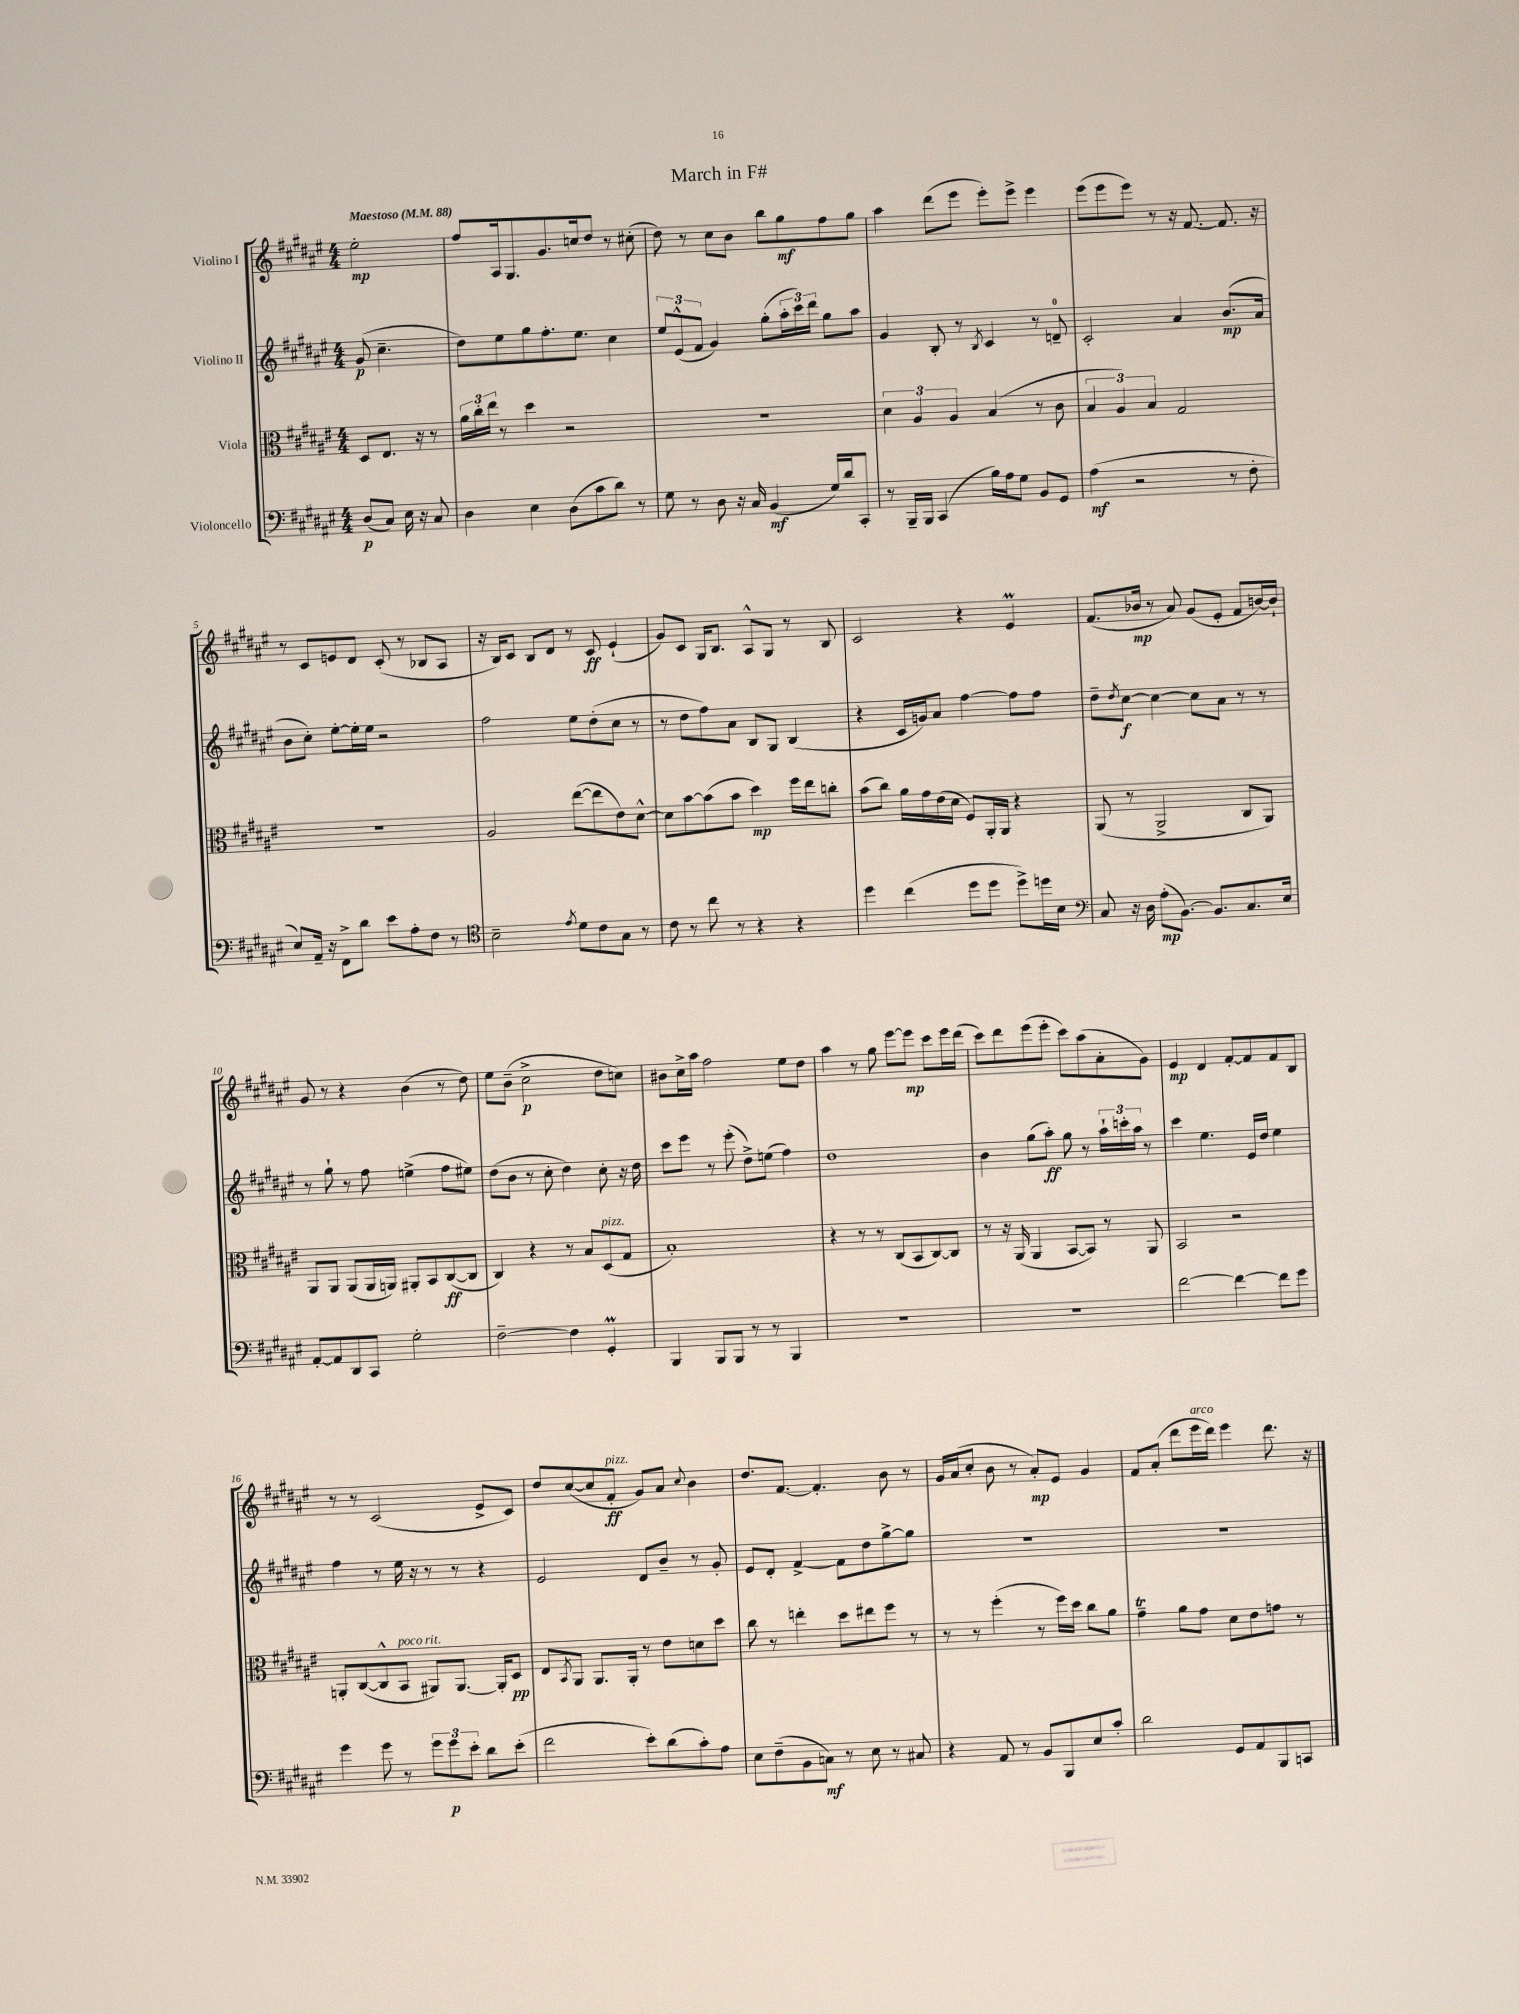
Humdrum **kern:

**kern	**dynam	**kern	**dynam	**kern	**dynam	**kern	**dynam
*part4	*part4	*part3	*part3	*part2	*part2	*part1	*part1
*staff4	*staff4	*staff3	*staff3	*staff2	*staff2	*staff1	*staff1
*I"Violoncello	*	*I"Viola	*	*I"Violino II	*	*I"Violino I	*
*clefF4	*	*clefC3	*	*clefG2	*	*clefG2	*
*k[f#c#g#d#a#e#]	*	*k[f#c#g#d#a#e#]	*	*k[f#c#g#d#a#e#]	*	*k[f#c#g#d#a#e#]	*
*M4/4	*	*M4/4	*	*M4/4	*	*M4/4	*
*MM88	*	*MM88	*	*MM88	*	*MM88	*
=	=	=	=	=	=	=	=
!	!	!	!	!	!	!LO:TX:a:B:t=Maestoso	!
(8D#/L	p	8D#/L	.	(8g#/	p	2ee#'\	mp
8C#/J)	.	8.E#/J	.	4.cc#~\	.	.	.
16E#\	.	.	.	.	.	.	.
16r	.	16r	.	.	.	.	.
8C#/	.	8r	.	.	.	.	.
=1	=1	=1	=1	=1	=1	=1	=1
4D#\	.	24a#\LL	.	8dd#\L)	.	8ff#/L	.
.	.	24cc#'\	.	.	.	.	.
.	.	24ee#\JJ	.	.	.	.	.
.	.	8r	.	8ee#\	.	16A#/k	.
.	.	.	.	.	.	8.G#/	.
4E#\	.	4dd#\	.	8gg#\	.	.	.
.	.	.	.	8.ff#'\	.	8.g#/	.
(8D#\L	.	2r	.	.	.	.	.
.	.	.	.	8.ee#\J	.	16ccn/k	.
8c#\	.	.	.	.	.	8dd#/J	.
8d#\J)	.	.	.	4cc#\	.	8r	.
8r	.	.	.	.	.	(8cc#X'\	.
=2	=2	=2	=2	=2	=2	=2	=2
8G#\	.	1r	.	12ee#/L	.	8dd#\)	.
.	.	.	.	(12e#^^/	.	.	.
8r	.	.	.	.	.	8r	.
.	.	.	.	12f#/J	.	.	.
8D#\	.	.	.	4g#/)	.	8cc#\L	.
16r	.	.	.	.	.	8b\J	.
16C#/	.	.	.	.	.	.	.
(4BB/	mf	.	.	(8gg#'\L	.	8bb\L	.
.	.	.	.	24aa#'\L	.	8gg#\	mf
.	.	.	.	24ccc#\)	.	.	.
.	.	.	.	24ddd#\JJ	.	.	.
16G#/LL)	.	.	.	8gg#\L	.	8ff#\	.
16d#/J	.	.	.	.	.	.	.
8CC#'/J	.	.	.	8aa#\J	.	8gg#\J	.
=3	=3	=3	=3	=3	=3	=3	=3
8r	.	6d#\	.	4g#/	.	4aa#\	.
16BBB~/LL	.	.	.	.	.	.	.
.	.	6A#/	.	.	.	.	.
16BBB/JJ	.	.	.	.	.	.	.
(4CC#/	.	.	.	8B'/	.	(8ddd#\L	.
.	.	6A#/	.	.	.	.	.
.	.	.	.	8r	.	8eee#\J	.
.	.	.	.	8qB/	.	.	.
16B\LL)	.	(4B/	.	4c#/	.	8eee#'\L)	.
16A#\J	.	.	.	.	.	.	.
8G#\J	.	.	.	.	.	8eee#^\J	.
8BB/L	.	8r	.	8r	.	4eee#\	.
8GG#/J	.	8c#\	.	8dn~/	.	.	.
=4	=4	=4	=4	=4	=4	=4	=4
(4A#\	mf	6B/	.	2c#'/	.	(8eee#\L	.
.	.	.	.	.	.	8eee#\	.
.	.	6A#/)	.	.	.	.	.
2r	.	.	.	.	.	8eee#\J)	.
.	.	6B/	.	.	.	.	.
.	.	.	.	.	.	8r	.
.	.	2G#/	.	4a#/	.	16r	.
.	.	.	.	.	.	[8.f#/	.
8r	.	.	.	(8.b/L	mp	8.f#/]	.
8F#'\	.	.	.	.	.	.	.
.	.	.	.	16a#/Jk	.	16r	.
!!LO:LB:g=z
=5	=5	=5	=5	=5	=5	=5	=5
8E#/L)	.	1r	.	8b\L	.	8r	.
16AA#~/Jk	.	.	.	8cc#'\J)	.	8c#/L	.
16r	.	.	.	.	.	.	.
8FF#^\L	.	.	.	[8ee#'\L	.	8en/	.
8d#\J	.	.	.	16ee#'\L]	.	8d#/J	.
.	.	.	.	16ee#\JJ	.	.	.
8e#\L	.	.	.	2r	.	(8c#'/	.
8A#'\	.	.	.	.	.	8r	.
8F#\J	.	.	.	.	.	8B-X/L	.
8r	.	.	.	.	.	8A#/J	.
=6	=6	=6	=6	=6	=6	=6	=6
*clefC4	*	*	*	*	*	*	*
2B~\	.	2A#/	.	2ff#\	.	16r	.
.	.	.	.	.	.	16B/KL)	.
.	.	.	.	.	.	8c#/J	.
.	.	.	.	.	.	8B/L	.
.	.	.	.	.	.	8d#/J	.
8qe#/	.	.	.	.	.	.	.
8d#\L	.	([8ee#\L	.	8ee#\L	.	8r	.
8c#\	.	8ee#\]	.	(8dd#'\	.	8c#/	ff
8G#\J	.	8e#\)	.	8cc#\J	.	(4e#`/	.
8r	.	[8d#^^\J	.	8r	.	.	.
=7	=7	=7	=7	=7	=7	=7	=7
8c#\	.	8d#\L]	.	8r	.	8g#/L)	.
8r	.	[8b\	.	8dd#\L	.	8c#/J	.
8cc#\	.	(8b\]	.	8ff#\)	.	16G#/KL	.
.	.	.	.	.	.	8.B/J	.
8r	.	8b\J	.	8a#\J	.	.	.
4r	.	4dd#\)	mp	8B/L	.	8A#^^/L	.
.	.	.	.	8G#/J	.	8G#/J	.
4r	.	16ff#\LL	.	(4B/	.	8r	.
.	.	16ee#\J	.	.	.	.	.
.	.	8ccn'\J	.	.	.	8B/	.
=8	=8	=8	=8	=8	=8	=8	=8
4dd#\	.	(8b\L	.	4r	.	2c#/	.
.	.	8cc#\J)	.	.	.	.	.
(4cc#\	.	16a#\LL	.	16c#/LL	.	.	.
.	.	16g#\	.	16gn/J)	.	.	.
.	.	(16e#\	.	8a#/J	.	.	.
.	.	16d#\JJ	.	.	.	.	.
8dd#\L	.	8F#/L)	.	[4ff#\	.	4r	.
8dd#\J	.	16AA#'/L	.	.	.	.	.
.	.	16AA#/JJ	.	.	.	.	.
8dd#^\L)	.	4r	.	8ff#\L]	.	4e#m/	.
16ddn\L	.	.	.	8ff#\J	.	.	.
16B\JJ	.	.	.	.	.	.	.
=9	=9	=9	=9	=9	=9	=9	=9
*clefF4	*	*	*	*	*	*	*
8C#/	.	(8AA#/	.	8dd#~\L	.	(8.f#/L	.
.	.	.	.	8qdd#/	.	.	.
16r	.	8r	.	[8cc#\J	f	.	.
16D#\	.	.	.	.	.	16b-X/Jk	mp
(8A#'\L	mp	2AA#^/	.	4cc#\_	.	8r	.
[8.BB\J)	.	.	.	.	.	8a#/)	.
.	.	.	.	8cc#\L]	.	(8g#/L	.
8.BB/L]	.	.	.	.	.	.	.
.	.	.	.	8a#\J	.	8e#'/J	.
8.C#/	.	8C#/L	.	8r	.	8f#/L	.
.	.	8AA#/J)	.	8r	.	[16bn/L)	.
16E#/Jk	.	.	.	.	.	16b`/JJ]	.
!!LO:LB:g=z
=10	=10	=10	=10	=10	=10	=10	=10
[8AA#'/L	.	8AA#/L	.	8r	.	8g#/	.
8AA#/]	.	8AA#/J	.	8gg#`\	.	8r	.
8DD#/	.	(8AA#/L	.	8r	.	4r	.
8CC#/J	.	16AA#/L	.	8ff#\	.	.	.
.	.	16AAn/JJ)	.	.	.	.	.
2G#'\	.	8AA#X'/L	.	(4een^\	.	(4b\	.
.	.	8BB/	.	.	.	.	.
.	.	([8C#/	ff	8ff#\L	.	8r	.
.	.	8C#/J]	.	8ee#X\J)	.	8dd#\)	.
=11	=11	=11	=11	=11	=11	=11	=11
[2F#~\	.	4C#/)	.	(8dd#\L	.	8ee#\L	.
.	.	.	.	8b\J	.	(8b~\J	.
.	.	4r	.	8r	.	2cc#^\	p
.	.	.	.	8cc#'\	.	.	.
4F#\]	.	8r	.	4dd#\)	.	.	.
.	.	8B/L	.	.	.	.	.
!	!	!LO:TX:a:i:t=pizz.	!	!	!	!	!
4GG#M'/	.	(8D#/	.	8cc#'\	.	8dd#\L	.
.	.	8G#/J	.	16r	.	8ccn\J)	.
.	.	.	.	16dd#\	.	.	.
=12	=12	=12	=12	=12	=12	=12	=12
4BBB/	.	1B')	.	8ccc#\L	.	8b#X\L	.
.	.	.	.	8eee#\J	.	16cc#^\L	.
.	.	.	.	.	.	16aa#\JJ	.
8BBB/L	.	.	.	8r	.	2ff#\	.
8BBB/J	.	.	.	(8eee#'\	.	.	.
8r	.	.	.	8dd#^\L)	.	.	.
8r	.	.	.	(8een\J	.	.	.
4BBB/	.	.	.	4ff#\)	.	8ee#\L	.
.	.	.	.	.	.	8dd#\J	.
=13	=13	=13	=13	=13	=13	=13	=13
1r	.	4r	.	1dd#	.	4aa#\	.
.	.	8r	.	.	.	8r	.
.	.	8r	.	.	.	8gg#\	.
.	.	(8C#/L	.	.	.	[8eee#\L	.
.	.	8BB/	.	.	.	8eee#\J]	mp
.	.	[8C#/)	.	.	.	8ccc#\L	.
.	.	8C#/J]	.	.	.	16eee#\L	.
.	.	.	.	.	.	(16ddd#\JJ	.
=14	=14	=14	=14	=14	=14	=14	=14
1r	.	8r	.	4b\	.	8ccc#\L)	.
.	.	16r	.	.	.	8ddd#\	.
.	.	(16AA#/	.	.	.	.	.
.	.	4AA#/	.	(8gg#\L	.	(8eee#\	.
.	.	.	.	8aa#'\J)	ff	8eee#'\J	.
.	.	[8BB/L	.	8gg#\	.	8ccc#\L)	.
.	.	8BB/J])	.	8r	.	(8aa#\	.
.	.	8r	.	24aa#`\LL	.	8a#'\	.
.	.	.	.	24cccn'\	.	.	.
.	.	.	.	24aa#\JJ	.	.	.
.	.	8AA#/	.	8r	.	8g#\J)	.
=15	=15	=15	=15	=15	=15	=15	=15
[2f#\	.	2BB/	.	4ccc#\	.	4e#/	mp
.	.	.	.	4.ee#\	.	4d#/	.
4f#\_	.	2r	.	.	.	[8f#'/L	.
.	.	.	.	16e#/LL	.	8f#/]	.
.	.	.	.	16dd#/JJ	.	.	.
8f#\L]	.	.	.	4ee#\	.	8f#/	.
8g#\J	.	.	.	.	.	8B/J	.
!!LO:LB:g=z
=16	=16	=16	=16	=16	=16	=16	=16
4g#\	.	8AAn'/L	.	4ff#\	.	8r	.
.	.	([8C#/	.	.	.	8r	.
8g#\	.	8C#^^/]	.	8r	.	(2c#/	.
!	!	!LO:TX:a:i:t=poco rit.	!	!	!	!	!
8r	.	8BB/J	.	16ee#\	.	.	.
.	.	.	.	16r	.	.	.
12g#\L	.	8AA#X/L)	.	8r	.	.	.
12g#\	p	.	.	.	.	.	.
.	.	[8.AA#/J	.	8r	.	.	.
12e#'\J	.	.	.	.	.	.	.
8d#\L	.	.	.	4r	.	8e#^/L	.
.	.	16AA#'/KL]	.	.	.	.	.
(8e#'\J	.	8D#/J	pp	.	.	8c#/J)	.
=17	=17	=17	=17	=17	=17	=17	=17
2f#\	.	8E#/L	.	2e#/	.	8dd#/L	.
.	.	8qBB/	.	.	.	.	.
.	.	8AA#/J	.	.	.	([8cc#/	.
.	.	8.AA#/L	.	.	.	8cc#/]	.
!	!	!	!	!	!	!LO:TX:a:i:t=pizz.	!
.	.	.	.	.	.	8f#'/J	ff
.	.	16AA#'/Jk	.	.	.	.	.
8e#'\L)	.	8r	.	8d#/L	.	8g#/L)	.
(8d#\	.	8e#\L	.	8b~/J	.	8a#/J	.
.	.	.	.	.	.	8qqcc#/	.
8c#'\)	.	8dn\	.	8r	.	4b\	.
8A#\J	.	8dd#\J	.	8g#'/	.	.	.
=18	=18	=18	=18	=18	=18	=18	=18
8E#\L	.	8cc#\	.	8e#/L	.	8.dd#/L	.
(8F#~\	.	8r	.	8d#'/J	.	.	.
.	.	.	.	.	.	[8.f#/J	.
8BB\	.	4een'\	.	[4f#^/	.	.	.
8Cn\J)	mf	.	.	.	.	4.f#'/]	.
8r	.	8dd#\L	.	8f#\L]	.	.	.
8E#\	.	8ee#X\	.	8dd#\	.	.	.
8r	.	8ff#\J	.	[8gg#^\	.	8b\	.
8C#X/	.	8r	.	8gg#\J]	.	8r	.
=19	=19	=19	=19	=19	=19	=19	=19
4r	.	8r	.	1r	.	16g#/LL	.
.	.	.	.	.	.	(16a#/J	.
.	.	8r	.	.	.	8cc#'/J	.
8AA#/	.	(4ff#'\	.	.	.	8b\	.
8r	.	.	.	.	.	8r	.
8BB/L	.	8r	.	.	.	8a#'/L)	mp
8BBB/	.	16ff#\LL)	.	.	.	8e#/J	.
.	.	16dd#\JJ	.	.	.	.	.
8E#/	.	8cc#\L	.	.	.	4g#/	.
8c#'/J	.	8a#\J	.	.	.	.	.
=20	=20	=20	=20	=20	=20	=20	=20
2d#\	.	4g#T~\	.	1r	.	8f#/L	.
.	.	.	.	.	.	(8a#'/J	.
.	.	8a#\L	.	.	.	8ddd#\L	.
!	!	!	!	!	!	!LO:TX:a:i:t=arco	!
.	.	8g#\J	.	.	.	16eee#\L	.
.	.	.	.	.	.	16ddd#\JJ)	.
8GG#/L	.	8d#\L	.	.	.	4eee#\	.
8AA#/	.	8e#\	.	.	.	.	.
8BBB/	.	8gn\J	.	.	.	8.ddd#\	.
8CCn/J	.	8r	.	.	.	.	.
.	.	.	.	.	.	16r	.
==	==	==	==	==	==	==	==
*-	*-	*-	*-	*-	*-	*-	*-
